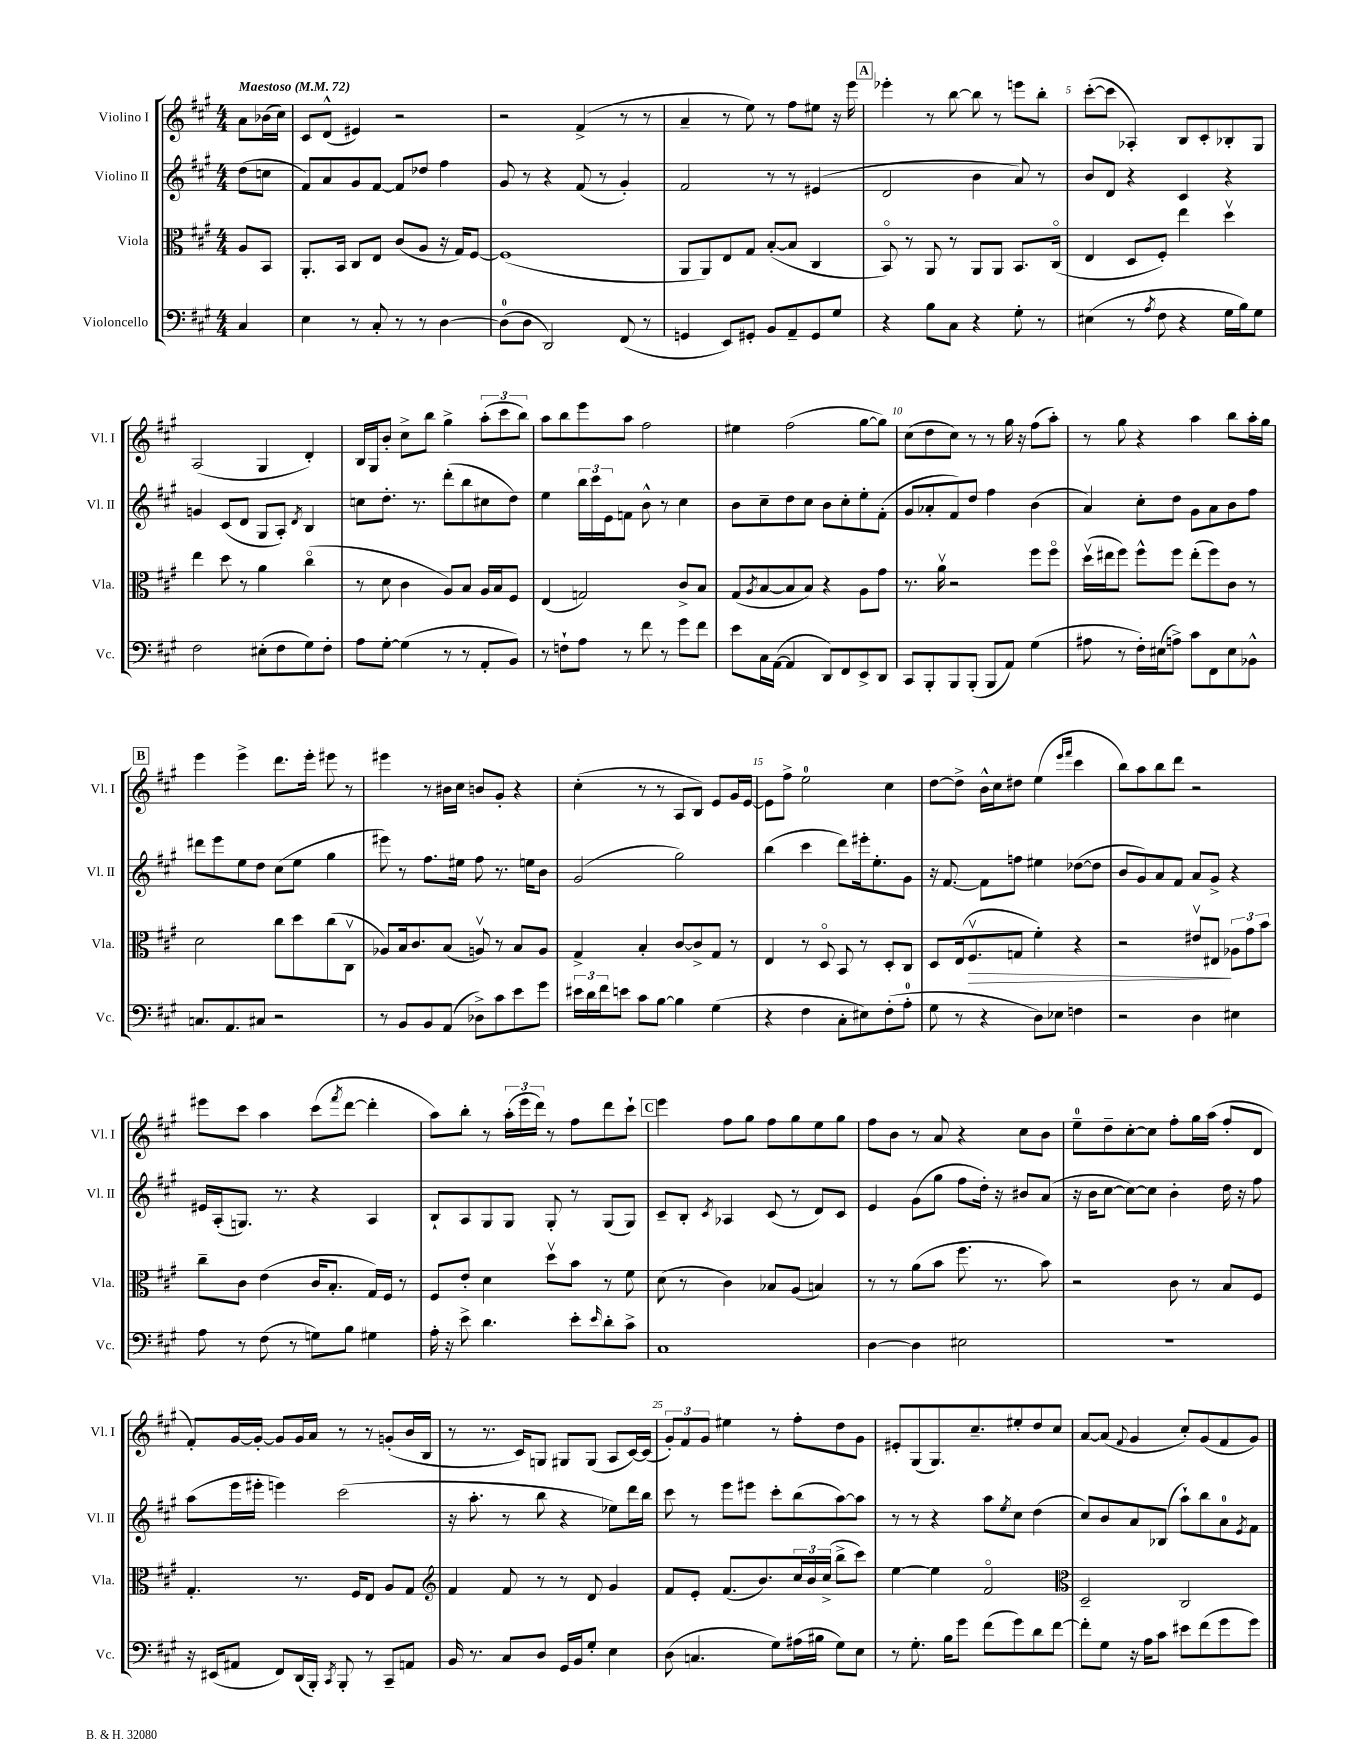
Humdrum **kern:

**kern	**kern	**dynam	**kern	**kern
*part4	*part3	*part3	*part2	*part1
*staff4	*staff3	*staff3	*staff2	*staff1
*I"Violoncello	*I"Viola	*	*I"Violino II	*I"Violino I
*I'Vc.	*I'Vla.	*	*I'Vl. II	*I'Vl. I
*clefF4	*clefC3	*	*clefG2	*clefG2
*k[f#c#g#]	*k[f#c#g#]	*	*k[f#c#g#]	*k[f#c#g#]
*M4/4	*M4/4	*	*M4/4	*M4/4
*MM72	*MM72	*	*MM72	*MM72
=	=	=	=	=
!	!	!	!	!LO:TX:a:B:t=Maestoso
4C#/	8A/L	.	(8dd\L	8a\L
.	8BB/J	.	8ccn\J	(16b-X\L
.	.	.	.	16cc#\JJ)
=1	=1	=1	=1	=1
4E\	8.AA'/L	.	8f#/L)	8c#/L
.	.	.	8a/	(8d^^/J
.	16BB/Jk	.	.	.
8r	8C#/L	.	8g#/	4e#X/)
8C#'/	8E/J	.	[8f#/J	.
8r	(8c#/L	.	8f#/L]	2r
8r	8A/J	.	8dd-X/J	.
[4D\	16r	.	4ff#\	.
.	16G#/KL)	.	.	.
.	[8F#/J	.	.	.
=2	=2	=2	=2	=2
(8D\L]	(1F#]	.	8g#/	2r
8D\J	.	.	8r	.
2DD/)	.	.	4r	.
.	.	.	(8f#/	(4f#^/
.	.	.	8r	.
(8FF#/	.	.	4g#'/)	8r
8r	.	.	.	8r
=3	=3	=3	=3	=3
4GGn/	8AA/L	.	2f#/	4a~/
.	8AA/)	.	.	.
8EE/L)	8E/	.	.	8r
8GG#X'/J	8G#/J	.	.	8ee\)
8BB/L	([8B'/L	.	8r	8r
8AA~/	8B/J]	.	8r	8ff#\L
8GG#/	4C#/	.	(4e#X/	8ee#X\J
8G#/J	.	.	.	16r
.	.	.	.	16eee\
!!LO:REH:place=s1:t=A
=4	=4	=4	=4	=4
4r	8BB/)	.	2d/	4eee-X'\
.	8r	.	.	.
8B\L	8AA/	.	.	8r
8C#\J	8r	.	.	[8bb\
4r	8AA/L	.	4b\	8bb\]
.	8AA/J	.	.	8r
8G#'\	8.BB/L	.	8a/)	8eeen\L
8r	.	.	8r	8bb'\J
.	(16C#/Jk	.	.	.
=5	=5	=5	=5	=5
(4E#X\	4E/	.	8b/L	([8ccc#'\L
.	.	.	8d/J	8ccc#\J]
8r	8D/L	.	4r	4A-X'/)
8qA/	.	.	.	.
8F#\	8F#'/J)	.	.	.
4r	4ee\	.	4c#/	8B/L
.	.	.	.	8c#'/
16G#\LL	4ddv\	.	4r	8B-X'/
16B\J)	.	.	.	.
8G#\J	.	.	.	8G#/J
!!LO:LB:g=z
=6	=6	=6	=6	=6
2F#\	4ee\	.	4gn/	(2A/
.	8dd\	.	(8c#/L	.
.	8r	.	8d/J	.
(8E#X'\L	4a\	.	8G#/L	4G#/
8F#\	.	.	8A'/J)	.
.	.	.	8qd/	.
8G#\)	(4cc#\	.	4B/	4d'/)
8F#'\J	.	.	.	.
=7	=7	=7	=7	=7
8A\L	8r	.	8ccn\L	16B/LL
.	.	.	.	16G#/J
[8G#'\J	8d\	.	8.dd'\J	8b'/J
(4G#\]	4c#\	.	.	8cc#^\L
.	.	.	8.r	.
.	.	.	.	8bb\J
8r	8A/L)	.	(8ddd'\L	4gg#^\
8r	8B/J	.	8bb\	.
8AA'/L	16A/LL	.	8cc#X\	(12aa'\L
.	16B/J	.	.	.
.	.	.	.	12ccc#\
8BB/J)	8F#/J	.	8dd\J)	.
.	.	.	.	12bb\J)
=8	=8	=8	=8	=8
8r	(4E/	.	4ee\	8aa\L
8Fn`\L	.	.	.	8bb\
8A\J	2Gn/)	.	24bb\LL	8eee\
.	.	.	24ccc#\	.
.	.	.	24e\J	.
8r	.	.	8fn\J	8aa\J
8f#\	.	.	8b^^\	2ff#\
8r	.	.	8r	.
8g#\L	8c#^/L	.	4cc#\	.
8f#\J	8B/J	.	.	.
=9	=9	=9	=9	=9
8e\L	(8G#/L	.	8b\L	4ee#X\
.	8qA/	.	.	.
16C#\L	[8B/	.	8cc#~\	.
([16AA\JJ	.	.	.	.
4AA/]	8B/]	.	8dd\	(2ff#\
.	8B/J)	.	8cc#\J	.
8DD/L)	4r	.	8b\L	.
8FF#/	.	.	8cc#'\	.
8EE^/	8A\L	.	8ee'\	[8gg#\L
8DD/J	8g#\J	.	(8f#'\J	8gg#\J])
=10	=10	=10	=10	=10
8CC#/L	8.r	.	8g#/L	(8cc#\L
8BBB'/	.	.	8a-X'/	8dd\
.	16av\	.	.	.
8BBB/	2r	.	8f#/)	8cc#\J)
(8BBB'/J	.	.	8dd/J	8r
8BBB/L	.	.	4ff#\	8r
8AA/J)	.	.	.	16gg#\
.	.	.	.	16r
(4G#\	8ff#\L	.	(4b\	(8ff#\L
.	8ff#\J	.	.	8aa'\J)
=11	=11	=11	=11	=11
8A#X\	(16ddv\LL	.	4a/)	8r
.	16ee#X\J	.	.	.
8r	8ff#\J)	.	.	8gg#\
16F#'\LL)	8ff#^^\L	.	8cc#'\L	4r
(16E#X\J	.	.	.	.
8An^\J)	8ff#\J	.	8dd\J	.
8c#\L	(8ee#'\L	.	8g#\L	4aa\
8FF#\	8ff#\)	.	8a\	.
8E#\	8c#\J	.	8b\	8bb\L
8BB-X^^\J	8r	.	8ff#\J	16aa'\L
.	.	.	.	16gg#\JJ
!!LO:LB:g=z
!!LO:REH:place=s1:t=B
=12	=12	=12	=12	=12
8.Cn/L	2d\	.	8ddd#X\L	4eee\
.	.	.	8eee\	.
8.AA/	.	.	.	.
.	.	.	8ee\	4eee^\
8C#X/J	.	.	8dd\J	.
2r	8cc#\L	.	(8cc#\L	8.ddd\L
.	8dd\	.	8ee\J	.
.	.	.	.	16eee'\Jk
.	(8cc#\	.	4gg#\	8eee#X\
.	8C#v\J	.	.	8r
=13	=13	=13	=13	=13
8r	8A-X/L)	.	8eee#X\)	4eee#X\
8BB/L	16B/k	.	8r	.
.	8.c#/	.	.	.
8BB/	.	.	8.ff#\L	8r
(8AA/J	(8B/J	.	.	16b#X\LL
.	.	.	16ee#X\Jk	16cc#\JJ
8D-X^\L)	8Anv/)	.	8ff#\	8bn/L
8c#\	8r	.	8.r	8g#'/J
8e\	8B/L	.	.	4r
.	.	.	16een\KL	.
8g#\J	8A/J	.	8b\J	.
=14	=14	=14	=14	=14
24e#X\LL	4G#^/	.	(2g#/	(4cc#'\
24d\	.	.	.	.
24f#\J	.	.	.	.
8en\J	.	.	.	.
8c#\L	4B'/	.	.	8r
[8B\J	.	.	.	8r
4B\]	[8c#/L	.	2gg#\)	8A/L
.	8c#^/]	.	.	8B/J)
(4G#\	8G#/J	.	.	8e/L
.	8r	.	.	16g#/L
.	.	.	.	[16e/JJ
=15	=15	=15	=15	=15
4r	4E/	.	(4bb\	8e\L]
.	.	.	.	8ff#^\J
4F#\	8r	.	4ccc#\	2ee\
.	8D/	.	.	.
8C#'\L	8BB/	.	8ddd\L)	.
8E#X\)	8r	.	16eee#X'\k	.
.	.	.	8.ee'\	.
(8F#'\	8D'/L	.	.	4cc#\
8A'\J	8C#/J	.	8g#\J	.
=16	=16	=16	=16	=16
8G#\	8D/L	.	16r	[8dd\L
.	.	.	[8.f#/	.
8r	(16E/k	.	.	8dd^\J]
!	!	!LO:HP:b	!	!
.	8.F#v/	>	.	.
4r	.	.	8f#\L]	16b^^\LL
.	.	.	.	16cc#\J
.	8Gn/J	.	8ffn\J	8dd#X\J
8D\L)	4f#'\)	.	4ee#X\	(4ee\
8E-X\J	.	.	.	.
.	.	.	.	16qqeee/LL
.	.	.	.	16qqfff#/JJ
4Fn\	4r	.	([8dd-X\L	4ccc#\
.	.	.	8dd-\J]	.
=17	=17	=17	=17	=17
2r	2r	.	8b/L	8bb\L)
.	.	.	8g#/)	8aa\
.	.	.	8a/	8bb\
.	.	.	8f#/J	8ddd\J
4D\	8e#Xv/L	.	8a/L	2r
.	8E#X/J	.	8g#^/J	.
4E#X\	12A-X\L	]	4r	.
.	12g#\	.	.	.
.	12b\J	.	.	.
!!LO:LB:g=z
=18	=18	=18	=18	=18
8A\	8cc#~\L	.	16e#X/LL	8eee#X\L
.	.	.	(16A'/J	.
8r	8c#\J	.	8.Gn/J)	8ccc#\J
(8F#\	(4e\	.	.	4aa\
.	.	.	8.r	.
8r	.	.	.	.
8Gn\L)	16c#/KL	.	4r	(8ccc#\L
.	8.B'/J	.	.	.
.	.	.	.	8qfff#/
8B\J	.	.	.	[8ddd\J
4G#X\	16G#/LL)	.	4A/	4ddd'\]
.	16F#/JJ	.	.	.
.	8r	.	.	.
=19	=19	=19	=19	=19
16A'\	8F#/L	.	8B`/L	8aa\L)
16r	.	.	.	.
8e^\	8e'/J	.	8A/	8bb'\J
4.d\	4d\	.	8G#/	8r
.	.	.	8G#/J	(24aa'\LL
.	.	.	.	24eee\
.	.	.	.	24ddd\JJ)
.	8ddv\L	.	8G#'/	8r
8e'\L	8b\J	.	8r	8ff#\L
16qqe/	.	.	.	.
8d'\	8r	.	(8G#/L	8ddd\
8c#^\J	8f#\	.	8G#/J)	8ccc#`\J
!!LO:REH:place=s1:t=C
=20	=20	=20	=20	=20
1C#	(8d\	.	8c#~/L	4eee\
.	8r	.	8B'/J	.
.	.	.	8qc#/	.
.	4c#\)	.	4A-X/	8ff#\L
.	.	.	.	8gg#\J
.	8B-X/L	.	(8c#/	8ff#\L
.	(8A/J	.	8r	8gg#\
.	4Bn/)	.	8d/L)	8ee\
.	.	.	8c#/J	8gg#\J
=21	=21	=21	=21	=21
[4D\	8r	.	4e/	8ff#\L
.	8r	.	.	8b\J
4D\]	(8a\L	.	(8g#\L	8r
.	8b\J	.	8gg#\J	8a/
2E#X\	8.ff#\	.	8ff#\L	4r
.	.	.	16dd'\Jk)	.
.	8.r	.	16r	.
.	.	.	8b#X/L	8cc#\L
.	8b\)	.	(8a/J	8b\J
=22	=22	=22	=22	=22
1r	2r	.	16r	8ee~\L
.	.	.	16b\KL	.
.	.	.	[8cc#\J	8dd~\
.	.	.	8cc#\L_)	[8cc#'\
.	.	.	8cc#\J]	8cc#\J]
.	8c#\	.	4b'\	8ff#'\L
.	8r	.	.	16gg#\L
.	.	.	.	(16aa\JJ
.	8B/L	.	16dd\	8ff#'/L
.	.	.	16r	.
.	8F#/J	.	8ff#\	8d/J
!!LO:LB:g=z
=23	=23	=23	=23	=23
16r	4.G#'/	.	(8aa\L	8f#'/L)
(16EE#X/KL	.	.	.	.
8AA#X/J	.	.	16eee\L	[16g#/L
.	.	.	16eee#X'\JJ	16g#'/JJ_
8FF#/L)	.	.	4eeen\)	8g#/L]
(16DD/L	8.r	.	.	16g#/L
16BBB'/JJ)	.	.	.	16a/JJ
8qCC#/	.	.	.	.
8BBB'/	.	.	(2ccc#\	8r
.	16F#/KL	.	.	.
8r	8E/J	.	.	8r
8CC#~/L	8A/L	.	.	(8gn'/L
8AAn/J	8G#/J	.	.	16b/L
.	.	.	.	16B/JJ
=24	=24	=24	=24	=24
*	*clefG2	*	*	*
16BB/	4f#/	.	16r	8r
8.r	.	.	8.aa'\	.
.	.	.	.	8.r
8C#/L	8f#/	.	8r	.
.	.	.	.	16c#/KL)
8D/J	8r	.	8bb\	8Gn/J
16GG#/LL	8r	.	4r	8G#X/L
16BB/J	.	.	.	.
8G#'/J	8d/	.	.	(8G#/J
4E\	4g#/	.	8ee-X\L)	8A/L
.	.	.	16ddd\L	[16c#/L)
.	.	.	16bb\JJ	(16c#/JJ]
=25	=25	=25	=25	=25
(8D\	8f#/L	.	8ccc#\	12g#'/L)
.	.	.	.	12f#/
4.Cn/	8e'/J	.	8r	.
.	.	.	.	12g#/J
.	(8.f#/L	.	8eee\L	4ee#X\
.	.	.	8eee#X\J	.
.	8.b/)	.	.	.
8G#\L)	.	.	8ccc#'\L	8r
(16A#X\L	24cc#/L	.	(8bb\	8ff#'\L
.	24b/	.	.	.
16B#X\JJ	.	.	.	.
.	(24cc#^/JJ	.	.	.
8G#\L)	8bb^\L	.	[8aa\)	8dd\
8E\J	8ccc#\J)	.	8aa\J]	8g#\J
=26	=26	=26	=26	=26
8r	[4ee\	.	8r	8e#X'/L
8.G#'\	.	.	8r	(8G#/
.	4ee\]	.	4r	8.G#/)
16B\KL	.	.	.	.
8g#\J	.	.	.	.
.	.	.	.	8.cc#~/
(8f#\L	2f#/	.	8aa\L	.
.	.	.	8qee/	.
8g#\)	.	.	8cc#\J	8ee#X'/
8d\	.	.	(4dd\	8dd/
[8f#\J	.	.	.	8cc#/J
=27	=27	=27	=27	=27
*	*clefC3	*	*	*
8f#'\L]	2D~/	.	8cc#/L)	[8a/L
8G#\J	.	.	8b/	(8a/J]
.	.	.	.	8qqf#/
16r	.	.	8a/	4g#/
16A\KL	.	.	.	.
8c#\J	.	.	(8B-X/J	.
8e#X\L	2C#/	.	8aa`\L)	8cc#'/L)
(8f#\	.	.	8bb\	(8g#/
8g#\	.	.	8a\	8f#/
.	.	.	8qe/	.
8g#\J)	.	.	8f#\J	8g#/J)
==	==	==	==	==
*-	*-	*-	*-	*-
